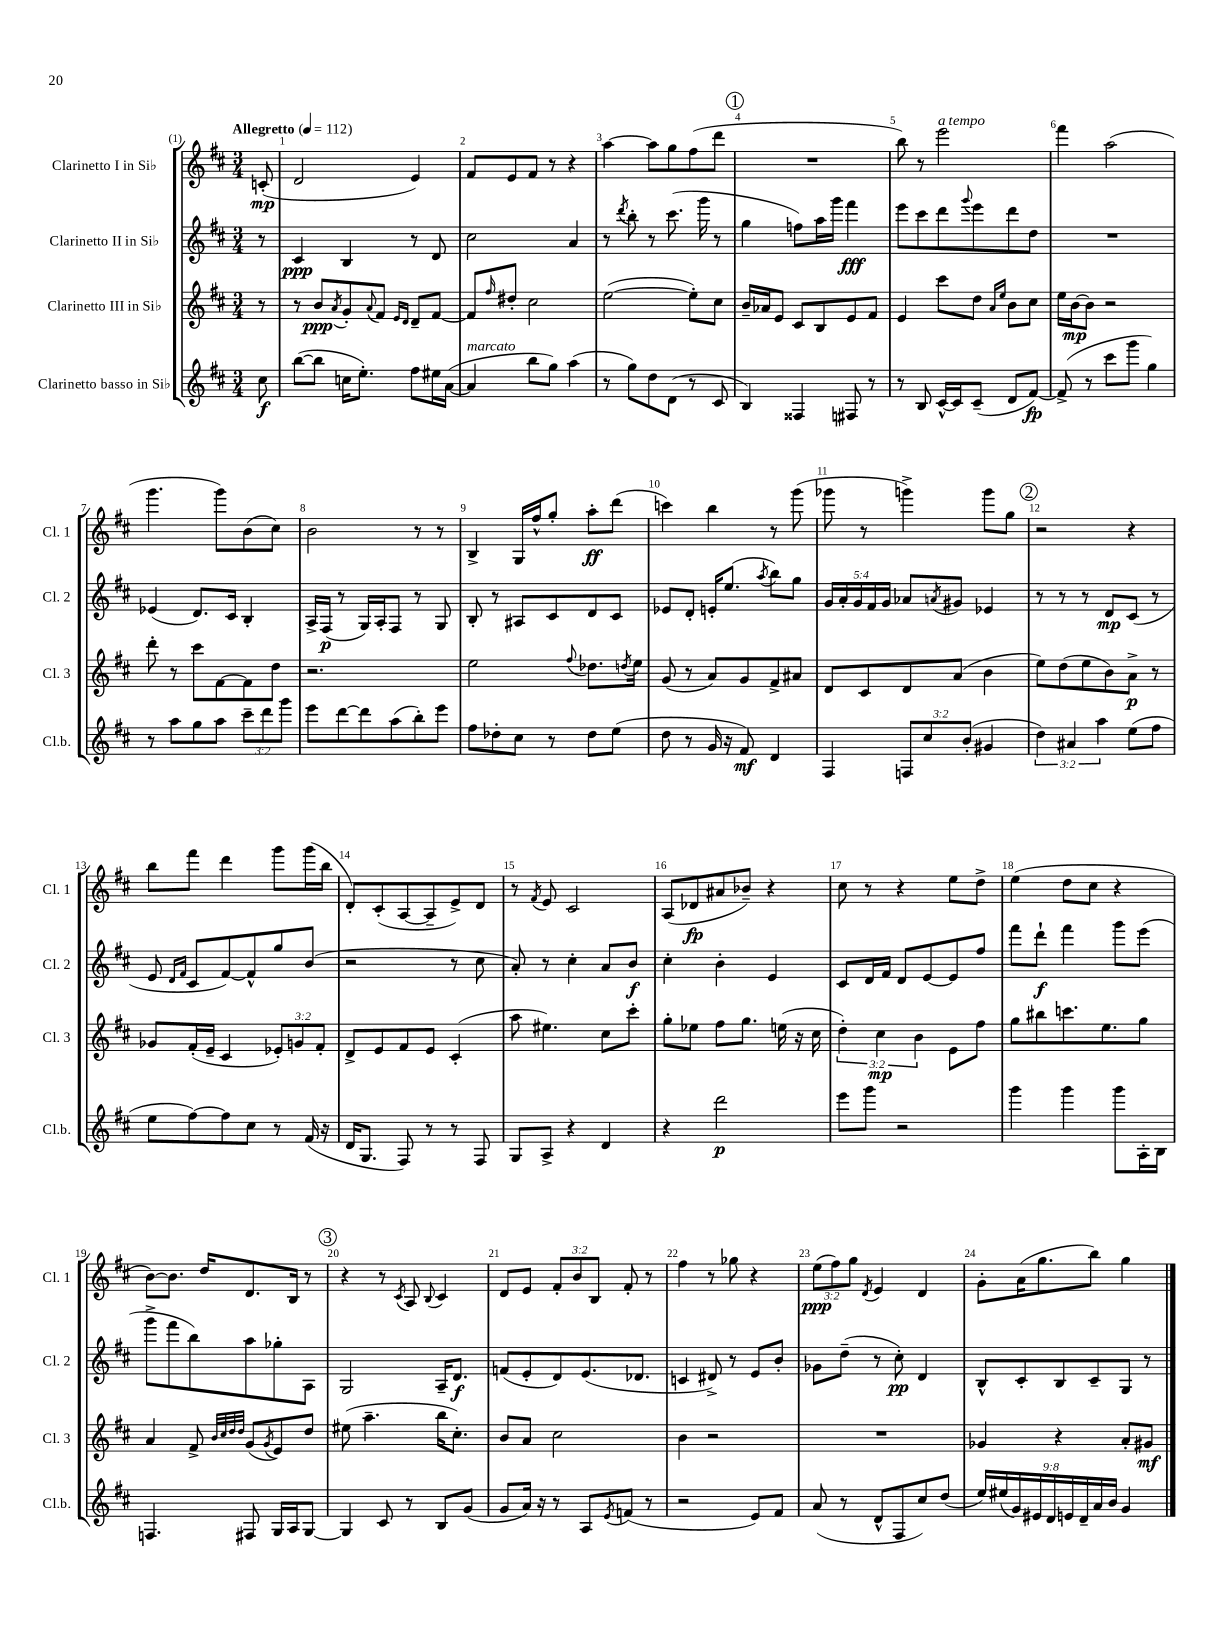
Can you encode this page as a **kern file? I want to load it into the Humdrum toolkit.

**kern	**dynam	**kern	**dynam	**kern	**dynam	**kern	**dynam
*part4	*part4	*part3	*part3	*part2	*part2	*part1	*part1
*staff4	*staff4	*staff3	*staff3	*staff2	*staff2	*staff1	*staff1
*I"Clarinetto basso in Si♭	*	*I"Clarinetto III in Si♭	*	*I"Clarinetto II in Si♭	*	*I"Clarinetto I in Si♭	*
*I'Cl.b.	*	*I'Cl. 3	*	*I'Cl. 2	*	*I'Cl. 1	*
*clefG2	*	*clefG2	*	*clefG2	*	*clefG2	*
*k[f#c#]	*	*k[f#c#]	*	*k[f#c#]	*	*k[f#c#]	*
*M3/4	*	*M3/4	*	*M3/4	*	*M3/4	*
*MM112	*	*MM112	*	*MM112	*	*MM112	*
=	=	=	=	=	=	=	=
!	!	!	!	!	!	!LO:TX:a:B:t=Allegretto	!
8cc#\	f	8r	.	8r	.	(8cn'/	mp
=1	=1	=1	=1	=1	=1	=1	=1
([8bb\L	.	8r	.	4c#/	ppp	2d/	.
8bb\J]	.	8b/L	ppp	.	.	.	.
.	.	8qa/	.	.	.	.	.
16ccn\KL	.	8g'/	.	4B/	.	.	.
8.ee'\J)	.	.	.	.	.	.	.
.	.	8qqa/	.	.	.	.	.
.	.	8f#/J	.	.	.	.	.
.	.	16qqe/LL	.	.	.	.	.
.	.	16qqd/JJ	.	.	.	.	.
8ff#\L	.	8d~/L	.	8r	.	4e/)	.
16ee#X\L	.	[8f#/J	.	8d/	.	.	.
([16a\JJ	.	.	.	.	.	.	.
=2	=2	=2	=2	=2	=2	=2	=2
!LO:TX:a:i:t=marcato	!	!	!	!	!	!	!
4a/]	.	8f#/L]	.	2cc#\	.	8f#/L	.
.	.	16qqff#/	.	.	.	.	.
.	.	8dd#X'/J	.	.	.	8e/	.
8bb\L	.	2cc#\	.	.	.	8f#/J	.
8gg\J)	.	.	.	.	.	8r	.
(4aa\	.	.	.	4a/	.	4r	.
=3	=3	=3	=3	=3	=3	=3	=3
8r	.	([2ee\	.	8r	.	[4aa\	.
.	.	.	.	8qddd/	.	.	.
8gg\L)	.	.	.	8bb'\	.	.	.
8dd\	.	.	.	8r	.	8aa\L]	.
(8d\J	.	.	.	(8.ccc#\	.	8gg\	.
8r	.	8ee'\L])	.	.	.	(8ff#\	.
.	.	.	.	16ggg\	.	.	.
8c#/	.	8cc#\J	.	8r	.	8ddd\J	.
!!LO:REH:place=s1:t=1
=4	=4	=4	=4	=4	=4	=4	=4
4B/)	.	16b~/LL	.	4gg\	.	2.r	.
.	.	16a-X/J	.	.	.	.	.
.	.	8e/J	.	.	.	.	.
4F##X/	.	8c#/L	.	8ffn\L)	.	.	.
.	.	8B/	.	16aa\L	.	.	.
.	.	.	.	16ggg\JJ	.	.	.
8F#X/	.	8e/	.	4fff#\	fff	.	.
8r	.	8f#/J	.	.	.	.	.
=5	=5	=5	=5	=5	=5	=5	=5
8r	.	4e/	.	8eee\L	.	8bb\)	.
8B/	.	.	.	8ccc#\	.	8r	.
!	!	!	!	!	!	!LO:TX:a:i:t=a tempo	!
[16c#^^/LL	.	8ccc#\L	.	8ddd\	.	2eee\	.
16c#/J]	.	.	.	.	.	.	.
.	.	.	.	8qqggg/	.	.	.
(8c#~/J	.	8dd\J	.	8eee\	.	.	.
.	.	16qqa/LL	.	.	.	.	.
.	.	16qqee/JJ	.	.	.	.	.
8d/L	.	8b\L	.	8ddd\	.	.	.
[8f#/J)	fp	8cc#\J	.	8dd\J	.	.	.
=6	=6	=6	=6	=6	=6	=6	=6
(8f#^/]	.	16ee\LL	.	2.r	.	4fff#\	.
.	.	[16b\J	mp	.	.	.	.
8r	.	8b\J]	.	.	.	.	.
8ccc#\L	.	2r	.	.	.	(2aa\	.
8ggg\J	.	.	.	.	.	.	.
4gg\)	.	.	.	.	.	.	.
!!LO:LB:g=z
=7	=7	=7	=7	=7	=7	=7	=7
8r	.	8ddd'\	.	(4e-X/	.	4.ggg\	.
8aa\L	.	8r	.	.	.	.	.
8gg\	.	8ccc#\L	.	8.d/L)	.	.	.
8aa\J	.	[8f#\	.	.	.	8ggg\L)	.
.	.	.	.	16c#/Jk	.	.	.
12ccc#~\L	.	8f#\]	.	4B'/	.	(8b\	.
12ddd\	.	.	.	.	.	.	.
.	.	8dd\J	.	.	.	8cc#\J)	.
12ggg\J	.	.	.	.	.	.	.
=8	=8	=8	=8	=8	=8	=8	=8
8eee\L	.	2.r	.	16A^/LL	.	2b\	.
.	.	.	.	(16F#/JJ	p	.	.
[8ddd\	.	.	.	8r	.	.	.
8ddd\]	.	.	.	16G/LL)	.	.	.
.	.	.	.	16A'/J	.	.	.
(8aa\	.	.	.	8F#/J	.	.	.
8bb'\)	.	.	.	8r	.	8r	.
8eee\J	.	.	.	8G/	.	8r	.
=9	=9	=9	=9	=9	=9	=9	=9
8ff#\L	.	2ee\	.	8B'/	.	4B^/	.
8dd-X'\	.	.	.	8r	.	.	.
8cc#\J	.	.	.	8A#X/L	.	16G/LL	.
.	.	.	.	.	.	16ff#^^/J	.
8r	.	.	.	8c#/	.	8gg'/J	.
.	.	8qqff#/	.	.	.	.	.
8dd-\L	.	8.dd-X\L	.	8d/	.	8aa'\L	ff
(8ee\J	.	.	.	8c#/J	.	(8ddd\J	.
.	.	8qddn/	.	.	.	.	.
.	.	16ee\Jk	.	.	.	.	.
=10	=10	=10	=10	=10	=10	=10	=10
8dd\	.	(8g/	.	8e-X/L	.	4cccn\)	.
8r	.	8r	.	8d'/J	.	.	.
16g/	.	8a/L)	.	16en'/KL	.	4bb\	.
16r	.	.	.	(8.ee/J	.	.	.
8f#/)	mf	8g/	.	.	.	.	.
.	.	.	.	8qaa/	.	.	.
4d/	.	8f#^/	.	8bb\L)	.	8r	.
.	.	8a#X/J	.	8gg\J	.	(8ggg\	.
=11	=11	=11	=11	=11	=11	=11	=11
4F#/	.	8d/L	.	20g/LL	.	8ggg-X\	.
.	.	.	.	20a'/	.	.	.
.	.	.	.	20g/	.	.	.
.	.	8c#/	.	.	.	8r	.
.	.	.	.	20f#/	.	.	.
.	.	.	.	20g/JJ	.	.	.
12Fn/L	.	8d/	.	8a-X/L	.	4gggn^\)	.
12cc#/	.	.	.	.	.	.	.
.	.	.	.	8qan/	.	.	.
.	.	(8a/J	.	8g#X/J	.	.	.
(12b'/J	.	.	.	.	.	.	.
4g#X/	.	4b\	.	4e-X/	.	8ggg\L	.
.	.	.	.	.	.	8gg\J	.
!!LO:REH:place=s1:t=2
=12	=12	=12	=12	=12	=12	=12	=12
6dd\)	.	8ee\L)	.	8r	.	2r	.
.	.	(8dd\	.	8r	.	.	.
6a#X/	.	.	.	.	.	.	.
.	.	8ee\	.	8r	.	.	.
6aa\	.	.	.	.	.	.	.
.	.	8b\)	.	8d/L	mp	.	.
(8ee\L	.	8a^\J	p	(8c#/J	.	4r	.
8ff#\J	.	8r	.	8r	.	.	.
!!LO:LB:g=z
=13	=13	=13	=13	=13	=13	=13	=13
8ee\L	.	8g-X/L	.	8e/	.	8bb\L	.
.	.	.	.	16qqd/LL	.	.	.
.	.	.	.	16qqf#/JJ	.	.	.
[8ff#\)	.	(16f#'/L	.	8c#/L	.	8fff#\J	.
.	.	16e~/JJ	.	.	.	.	.
8ff#\]	.	4c#/	.	[8f#/)	.	4ddd\	.
8cc#\J	.	.	.	8f#^^/]	.	.	.
8r	.	12e-X'/L)	.	8gg/	.	8ggg\L	.
.	.	12gn/	.	.	.	.	.
(16f#/	.	.	.	(8b/J	.	(16ggg\L	.
.	.	12f#'/J	.	.	.	.	.
16r	.	.	.	.	.	16bb\JJ	.
=14	=14	=14	=14	=14	=14	=14	=14
16d/KL	.	8d^/L	.	2r	.	8d'/L)	.
8.G/J	.	.	.	.	.	.	.
.	.	8e/	.	.	.	(8c#'/	.
8F#/)	.	8f#/	.	.	.	[8A/	.
8r	.	8e/J	.	.	.	8A~/]	.
8r	.	(4c#'/	.	8r	.	8e^/)	.
8F#/	.	.	.	8cc#\	.	8d/J	.
=15	=15	=15	=15	=15	=15	=15	=15
8G/L	.	8aa\	.	8a'/)	.	8r	.
.	.	.	.	.	.	8qf#/	.
8A^/J	.	4.ee#X\)	.	8r	.	8e/	.
4r	.	.	.	4cc#'\	.	2c#/	.
4d/	.	8cc#\L	.	8a/L	.	.	.
.	.	8ccc#'\J	.	8b/J	f	.	.
=16	=16	=16	=16	=16	=16	=16	=16
4r	.	8gg'\L	.	4cc#'\	.	(8A/L	.
.	.	8ee-X\J	.	.	.	8d-X/	fp
2ddd\	p	8ff#\L	.	4b'\	.	8a#X/	.
.	.	8.gg\J	.	.	.	8b-X~/J)	.
.	.	.	.	4e/	.	4r	.
.	.	(16een\	.	.	.	.	.
.	.	16r	.	.	.	.	.
.	.	16cc#\	.	.	.	.	.
=17	=17	=17	=17	=17	=17	=17	=17
8eee\L	.	6dd'\)	.	8c#/L	.	8cc#\	.
8ggg\J	.	.	.	16d/L	.	8r	.
.	.	6cc#\	mp	.	.	.	.
.	.	.	.	16f#/JJ	.	.	.
2r	.	.	.	8d/L	.	4r	.
.	.	6b\	.	.	.	.	.
.	.	.	.	[8e/	.	.	.
.	.	8e\L	.	8e/]	.	8ee\L	.
.	.	8ff#\J	.	8ff#/J	.	8dd^\J	.
=18	=18	=18	=18	=18	=18	=18	=18
4ggg\	.	8gg\L	.	8fff#\L	.	(4ee\	.
.	.	8bb#X\	.	8ddd`\J	f	.	.
4ggg\	.	8.cccn\	.	4fff#\	.	8dd\L	.
.	.	.	.	.	.	8cc#\J	.
.	.	8.ee\	.	.	.	.	.
8ggg\L	.	.	.	8ggg\L	.	4r	.
16A'\L	.	8gg\J	.	(8eee\J	.	.	.
16B\JJ	.	.	.	.	.	.	.
!!LO:LB:g=z
=19	=19	=19	=19	=19	=19	=19	=19
4.Fn/	.	4a/	.	8ggg^\L	.	[8b\L)	.
.	.	.	.	8fff#\	.	8.b\J]	.
.	.	8f#^/	.	8bb\)	.	.	.
.	.	.	.	.	.	16dd/KL	.
.	.	32qqb/LLL	.	.	.	.	.
.	.	32qqcc#/	.	.	.	.	.
.	.	32qqdd/	.	.	.	.	.
.	.	32qqdd/JJJ	.	.	.	.	.
8F#X/	.	(8g/L	.	8aa\	.	8.d/	.
.	.	8qg/	.	.	.	.	.
16G/LL	.	8e/)	.	8gg-X'\	.	.	.
16A/J	.	.	.	.	.	16B/Jk	.
[8G/J	.	8dd/J	.	8A\J	.	8r	.
!!LO:REH:place=s1:t=3
=20	=20	=20	=20	=20	=20	=20	=20
4G/]	.	(8ee#X\	.	2G/	.	4r	.
.	.	4.aa~\	.	.	.	.	.
8c#/	.	.	.	.	.	8r	.
.	.	.	.	.	.	8qc#/	.
8r	.	.	.	.	.	8A/	.
.	.	.	.	.	.	8qqB/	.
8B/L	.	16bb\KL	.	16A~/KL	.	4c#/	.
.	.	8.cc#'\J)	.	8.d/J	f	.	.
(8g/J	.	.	.	.	.	.	.
=21	=21	=21	=21	=21	=21	=21	=21
8g/L	.	8b/L	.	(8fn/L	.	8d/L	.
16a/Jk)	.	8a/J	.	8e'/	.	8e/J	.
16r	.	.	.	.	.	.	.
8r	.	2cc#\	.	8d/)	.	12f#'/L	.
.	.	.	.	.	.	12b/	.
8A/L	.	.	.	(8.e/	.	.	.
.	.	.	.	.	.	12B/J	.
8qe/	.	.	.	.	.	.	.
(8fn/J	.	.	.	.	.	8f#'/	.
.	.	.	.	8.d-X/J	.	.	.
8r	.	.	.	.	.	8r	.
=22	=22	=22	=22	=22	=22	=22	=22
2r	.	4b\	.	4cn/	.	4ff#\	.
.	.	2r	.	8d#X^/)	.	8r	.
.	.	.	.	8r	.	8gg-X\	.
8e/L)	.	.	.	8e/L	.	4r	.
8f#/J	.	.	.	8b'/J	.	.	.
=23	=23	=23	=23	=23	=23	=23	=23
(8a/	.	2.r	.	8g-X\L	.	(12ee\L	ppp
.	.	.	.	.	.	12ff#\)	.
8r	.	.	.	(8dd~\J	.	.	.
.	.	.	.	.	.	12gg\J	.
.	.	.	.	.	.	8qd/	.
8d^^/L	.	.	.	8r	.	4e/	.
8F#/	.	.	.	8cc#'\)	pp	.	.
8cc#/)	.	.	.	4d/	.	4d/	.
(8dd/J	.	.	.	.	.	.	.
=24	=24	=24	=24	=24	=24	=24	=24
18ee/LL)	.	4g-X/	.	8B^^/L	.	8g'\L	.
(18ee#X/	.	.	.	.	.	.	.
18g/)	.	.	.	.	.	.	.
.	.	.	.	8c#'/	.	(16a\K	.
18e#X/	.	.	.	.	.	.	.
.	.	.	.	.	.	8.gg\	.
18d/	.	.	.	.	.	.	.
.	.	4r	.	8B/	.	.	.
18en/	.	.	.	.	.	.	.
18d~/	.	.	.	.	.	.	.
.	.	.	.	8c#~/	.	8bb\J)	.
18a/	.	.	.	.	.	.	.
18b/JJ	.	.	.	.	.	.	.
4g/	.	8a'/L	.	8G/J	.	4gg\	.
.	.	8g#X/J	mf	8r	.	.	.
==	==	==	==	==	==	==	==
*-	*-	*-	*-	*-	*-	*-	*-
